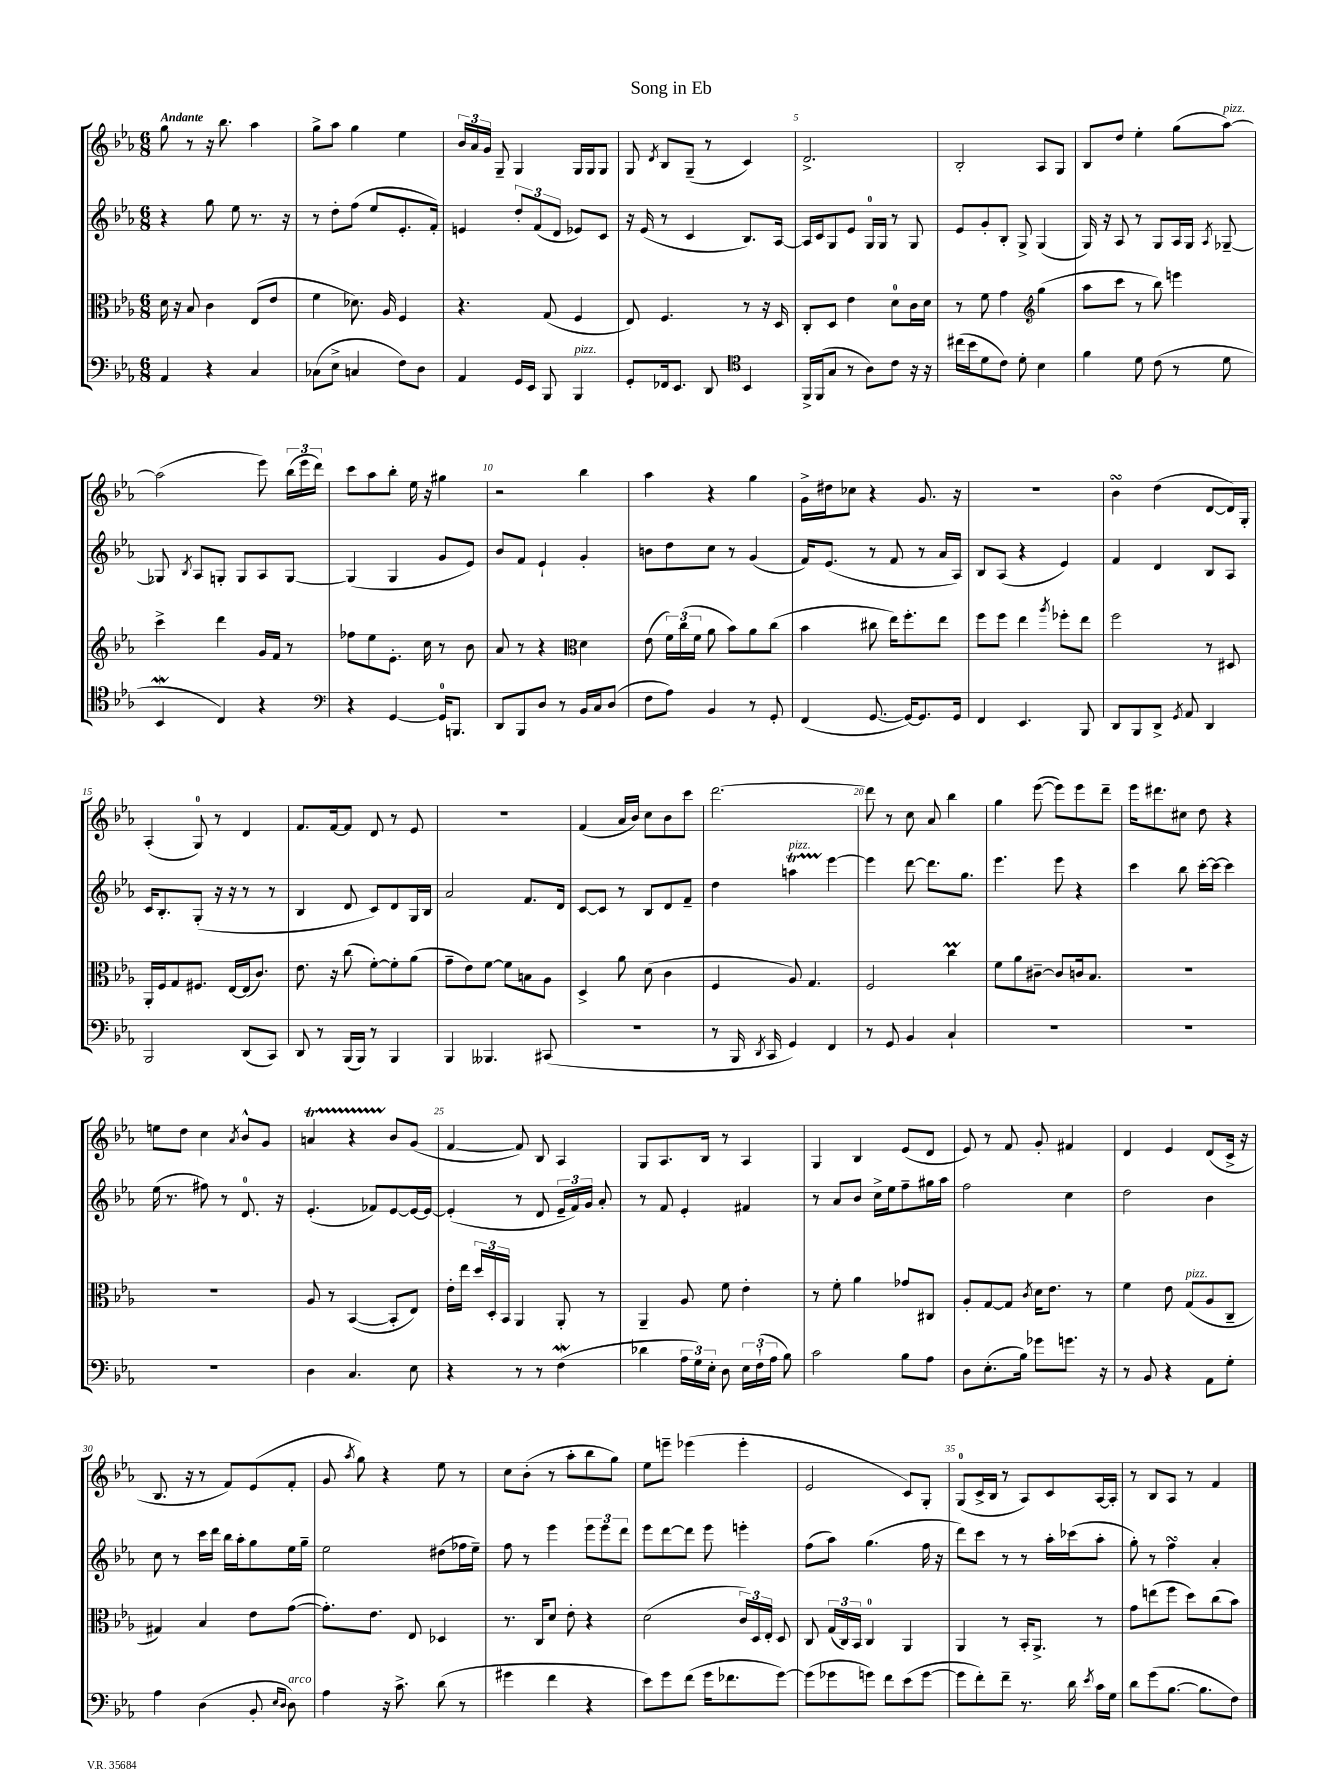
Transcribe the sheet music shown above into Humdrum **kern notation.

**kern	**kern	**kern	**kern
*staff4	*staff3	*staff2	*staff1
*clefF4	*clefC3	*clefG2	*clefG2
*k[b-e-a-]	*k[b-e-a-]	*k[b-e-a-]	*k[b-e-a-]
*M6/8	*M6/8	*M6/8	*M6/8
4AA-/	16d\	4r	8gg\
.	16r	.	.
.	8B-/	.	8r
4r	4c\	8gg\	16r
.	.	.	8.bb-\
.	.	8ee-\	.
4C/	(8E-/L	8.r	4aa-\
.	8e-/J	.	.
.	.	16r	.
=	=	=	=
(8C-\L	4f\	8r	8gg^\L
8E-^\J	.	8dd'\L	8aa-\J
4C/	8.d-\)	(8ff\J	4gg\
.	.	8ee-/L	.
.	16A-/	.	.
8F\L)	4F/	8.e-'/	4ee-\
8D\J	.	.	.
.	.	16f'/Jk)	.
=	=	=	=
4AA-/	4.r	4e/	24b-/LL
.	.	.	24a-/
.	.	.	24g/JJ
.	.	.	8G~/
16GG/LL	.	12dd'/L	4G/
16EE-/JJ	.	.	.
.	.	(12f/	.
8BBB-/	(8G/	.	.
.	.	12d/J	.
4BBB-/	4F/	8e-/L)	16G/LL
.	.	.	16G/J
.	.	8c/J	8G/J
=	=	=	=
8GG'/L	8E-/)	16r	8G/
.	.	(16e-/	.
.	.	.	8qd/
16FF-/k	4.F/	8r	8B-/L
8.EE-/J	.	.	.
.	.	4c/	(8G~/J
8DD/	.	.	8r
*clefC4	*	*	*
4BB-/	8r	8.B-/L)	4c/)
.	16r	.	.
.	16D/	[16A-/Jk	.
=	=	=	=
16FF^/LL	8C'/L	16A-/]LL	2.d^/
(16FF/J	.	16c/J	.
8G/J	8D/J	8G/	.
8r	4e-\	8e-/J	.
8A-\L)	.	16G/LL	.
.	.	16G/JJ	.
8c\J	8d\L	8r	.
16r	16c\L	8G/	.
16r	16d\JJ	.	.
=	=	=	=
(16cc#\LL	8r	8e-/L	2B-'/
16b-\J	.	.	.
8d\	8f\	8g'/	.
8c\J)	4g\	8B-'/J	.
8d'\	.	8G^/	.
*	*clefG2	*	*
4B-\	(4gg\	(4G/	8A-/L
.	.	.	8G/J
=	=	=	=
4f\	8aa-\L	16G/)	8B-/L
.	.	16r	.
.	8ccc\J	8A-/	8dd/J
8d\	8r	8r	4ee-'\
(8c\	8bb-\)	8G/L	.
8r	4eee\	16A-/L	(8gg\L
.	.	16G/JJ	.
.	.	8qA-/	.
8d\	.	[8G-~/	[8aa-\J)
=	=	=	=
4BB-/	4ccc^\	8G-/]	(2aa-\]
.	.	8qB-/	.
.	.	8A-/L	.
4C/)	4ddd\	8G'/J	.
.	.	8G/L	.
4r	16g/LL	8A-/	8eee-\)
.	16f/JJ	.	.
.	8r	[8G/J	(24bb-\LL
.	.	.	24eee-\
.	.	.	24ddd\JJ)
=	=	=	=
*clefF4	*	*	*
4r	8ff-\L	(4G/]	8ccc\L
.	8ee-\	.	8aa-\
[4GG/	8.e-'\J	4G/	8bb-'\J
.	.	.	16ee-\
.	16cc\	.	16r
16GG/]LK	8r	8g/L	4gg#\
8.BBB/J	.	.	.
.	8b-\	8e-/J)	.
=	=	=	=
8DD/L	8a-/	8b-/L	2r
8BBB-/	8r	8f/J	.
8D/J	4r	4e-`/	.
8r	.	.	.
*	*clefC3	*	*
16BB-/LL	4d\	4g'/	4bb-\
16C/J	.	.	.
(8D/J	.	.	.
=	=	=	=
8F\L	(8e-\	8b\L	4aa-\
8A-\J)	24f\LL)	8dd\	.
.	(24cc\	.	.
.	24f\JJ	.	.
4BB-/	8a-\	8cc\J	4r
.	8b-\L)	8r	.
8r	8a-\	(4g/	4gg\
8GG'/	(8cc\J	.	.
=	=	=	=
(4FF/	4b-\	16f/LK)	16g^\LL
.	.	(8.e-/J	16dd#\J
.	.	.	8cc-\J
[8.GG/	8cc#\	8r	4r
.	16ee-\LK)	8f/	.
16GG/_LK)	8.ff'\	.	.
8.GG/]	.	8r	8.g/
.	8ee-\J	16a-/LL	.
16GG/Jk	.	16A-/JJ)	16r
=	=	=	=
4FF/	8ff\L	8B-/L	2.r
.	8ff\J	(8A-/J	.
4.EE-/	4ee-\	4r	.
.	8qaa-/	.	.
.	8ff-'\L	4e-/)	.
8BBB-/	8ee-\J	.	.
=	=	=	=
8DD/L	2ff\	4f/	4b-\
8BBB-/	.	.	.
8DD^/J	.	4d/	(4dd\
8qGG/	.	.	.
8AA-/	.	.	.
4DD/	8r	8B-/L	[8d/L
.	8D#/	8A-/J	16d/]L)
.	.	.	16G'/JJ
=	=	=	=
2BBB-/	16AA-'/LL	16c/LK	(4A-'/
.	16F/J	8.B-'/	.
.	8G/	.	.
.	8.F#/J	(8G'/J	8G/)
.	.	16r	8r
.	[16E-/LL	16r	.
(8DD/L	(16E-/]J	8r	4d/
.	8.c/J)	.	.
8CC/J)	.	8r	.
=	=	=	=
8DD/	8.e-\	4B-/	8.f/L
8r	.	.	.
.	16r	.	[16f/k
(16BBB-/LL	(8cc\	8d/	8f/]J
16BBB-/JJ)	.	.	.
8r	[8f'\L)	8c/L)	8d/
4BBB-/	8f'\]	8d/	8r
.	(8a-\J	16G/L	8e-/
.	.	16B-/JJ	.
=	=	=	=
4BBB-/	8g~\L	2a-/	2.r
.	8e-\)	.	.
4.BBB--/	[8f\J	.	.
.	8f\]L	.	.
.	8B\	8.f/L	.
(8CC#/	8A-\J	.	.
.	.	16d/Jk	.
=	=	=	=
2.r	4D^/	[8c/L	(4f/
.	.	8c/]J	.
.	8a-\	8r	16a-/LL
.	.	.	16b-/JJ)
.	(8d\	8B-/L	8cc\L
.	4c\	8d/	8b-\
.	.	8f~/J	8ccc\J
=	=	=	=
8r	4F/	4dd\	[2.ddd\
16BBB-/	.	.	.
8qDD/	.	.	.
16CC/	.	.	.
4GG/)	8A-/)	4aa\	.
.	4.G/	.	.
4FF/	.	[4eee-\	.
=	=	=	=
8r	2F/	4eee-\]	8ddd\]
8GG/	.	.	8r
4BB-/	.	[8ddd\	8cc\
.	.	8.ddd\]L	8a-/
4C`/	4cc\	.	4bb-\
.	.	8.gg\J	.
=	=	=	=
2.r	8f\L	4.eee-\	4gg\
.	8a-\	.	.
.	[8c#~\J	.	([8eee-\
.	8c#/]L	8eee-\	8eee-\]L)
.	16c/k	4r	8eee-\
.	8.B-/J	.	.
.	.	.	8ddd~\J
=	=	=	=
2.r	2.r	4ccc\	16eee-\LK
.	.	.	8.ddd#\
.	.	8bb-\	8cc#\J
.	.	[16ccc'\LL	8dd\
.	.	16ccc\_JJ	.
.	.	4ccc\]	4r
=	=	=	=
2.r	2.r	(16ee-\	8ee\L
.	.	8.r	.
.	.	.	8dd\J
.	.	8ff#\)	4cc\
.	.	8r	.
.	.	.	8qa-/
.	.	8.d/	8b-^^/L
.	.	.	8g/J
.	.	16r	.
=	=	=	=
4D\	8A-/	(4.e-'/	4a/
.	8r	.	.
4.C/	([4BB-/	.	4r
.	.	8f-/L)	.
.	8BB-'/]L	[8e-/	8b-/L
8E-\	8E-/J)	16e-/_L	(8g/J
.	.	16e-/_JJ	.
=	=	=	=
4r	16e-'\LL	(4e-'/]	[4f/
.	16ee-\JJ	.	.
.	24dd/LL	.	.
.	24D'/	.	.
.	24BB-/JJ	.	.
8r	4AA-/	8r	8f/])
8r	.	8d/	8B-/
(4F\	8AA-'/	24e-~/LL	4A-/
.	.	24f/)	.
.	.	24g/JJ	.
.	8r	8a-'/	.
=	=	=	=
4d-\	4AA-~/	8r	8G/L
.	.	8f/	8.A-/
24A-\LL	8A-/	4e-'/	.
24G\)	.	.	.
.	.	.	16B-/Jk
24E-'\JJ	.	.	.
8D\	8f\	.	8r
24E-\LL	4e-'\	4f#/	4A-/
(24F`\	.	.	.
24A-\JJ	.	.	.
8B-\)	.	.	.
=	=	=	=
2c\	8r	8r	4G/
.	8f'\	8a-/L	.
.	4a-\	8b-/J	4B-/
.	.	16cc^\LL	.
.	.	16ee-\J	.
8B-\L	8g-/L	8ff~\	(8e-/L
8A-\J	8C#/J	16gg#\L	8d/J
.	.	16aa-\JJ	.
=	=	=	=
8D\L	8A-'/L	2ff\	8e-/)
(8.E-'\	[8G/	.	8r
.	8G/]J	.	8f/
16B-\Jk)	.	.	.
.	8qc/	.	.
8g-\L	16d\LK	.	8g'/
.	8.e-\J	.	.
8.g\J	.	4cc\	4f#/
.	8r	.	.
16r	.	.	.
=	=	=	=
8r	4f\	2dd\	4d/
8BB-/	.	.	.
4r	8e-\	.	4e-/
.	(8G/L	.	.
8AA-\L	8A-/	4b-\	(8d/L
8G'\J	8C~/J	.	16c^/Jk
.	.	.	16r
=	=	=	=
4A-\	4G#/)	8cc\	8.B-/
.	.	8r	.
.	.	.	16r
(4D\	4B-/	16ccc\LL	8r
.	.	16ddd\JJ	.
.	.	16bb-\LL	8f/L)
.	.	16aa-'\J	.
8BB-'/	8e-\L	8gg\	(8e-/
16qqE-/LL	.	.	.
16qqD/JJ	.	.	.
8D\)	([8g\J	16ee-\L	8f'/J
.	.	16gg~\JJ	.
=	=	=	=
4A-\	8.g'\]L)	2ee-\	8g/
.	.	.	8qaa-/
.	.	.	8gg\)
.	8.e-\J	.	.
16r	.	.	4r
8.c^\	.	.	.
.	8E-/	.	.
(8d\	4D-/	(8dd#\L	8ee-\
8r	.	16ff-\L	8r
.	.	16ee-~\JJ)	.
=	=	=	=
4g#\	8.r	8ff\	8cc\L
.	.	8r	(8b-'\J
.	16C/LK	.	.
4f\	8d/J	4eee-\	8r
.	8e-'\	.	8aa-'\L
4r	4r	12eee-\L	8bb-\
.	.	12eee-\	.
.	.	.	8gg\J)
.	.	12ddd\J	.
=	=	=	=
8e-\L)	(2d\	8eee-\L	8ee-\L
8g\	.	[8ddd\	8eee~\J
(8f\J	.	8ddd\]J	(4eee-\
16g\LK	.	8eee-\	.
8.f-\	.	.	.
.	24c/LL)	4eee'\	4eee-'\
.	24D/	.	.
.	24E-'/JJ	.	.
[8g\J)	8D/	.	.
=	=	=	=
(8g\]L	8C/	(8ff\L	2e-/
8g-\	(24G/LL	8aa-\J)	.
.	24C/)	.	.
.	24BB-/JJ	.	.
8g\J)	4C/	(4.gg\	.
8f\L	.	.	.
(8e-\	4AA-/	.	8c/L)
[8g\J	.	16ff\	8G'/J
.	.	16r	.
=	=	=	=
8g\]L	4AA-/	8ddd\L)	(8G/L
8f'\)	.	8ccc\J	16c^/L
.	.	.	16B-/JJ
8f~\J	8r	8r	8r
8.r	16BB-'/LK	8r	8A-/L)
.	8.AA-^/J	.	.
.	.	16aa-'\LL	8c/
16d\	.	(16ccc-\J	.
8qe-/	.	.	.
16c\LL	8r	8aa-'\J	[16A-/L
16G\JJ	.	.	16A-'/]JJ
=	=	=	=
8d\L	8g\L	8gg'\)	8r
(8g\	(8ee\	8r	8B-/L
[8.B-\J	8ff\J	4ff\	8A-/J
.	8dd\L)	.	8r
8.B-\]L	.	.	.
.	(8cc\	4a-'/	4f/
8F\J)	8b-\J)	.	.
==	==	==	==
*-	*-	*-	*-
